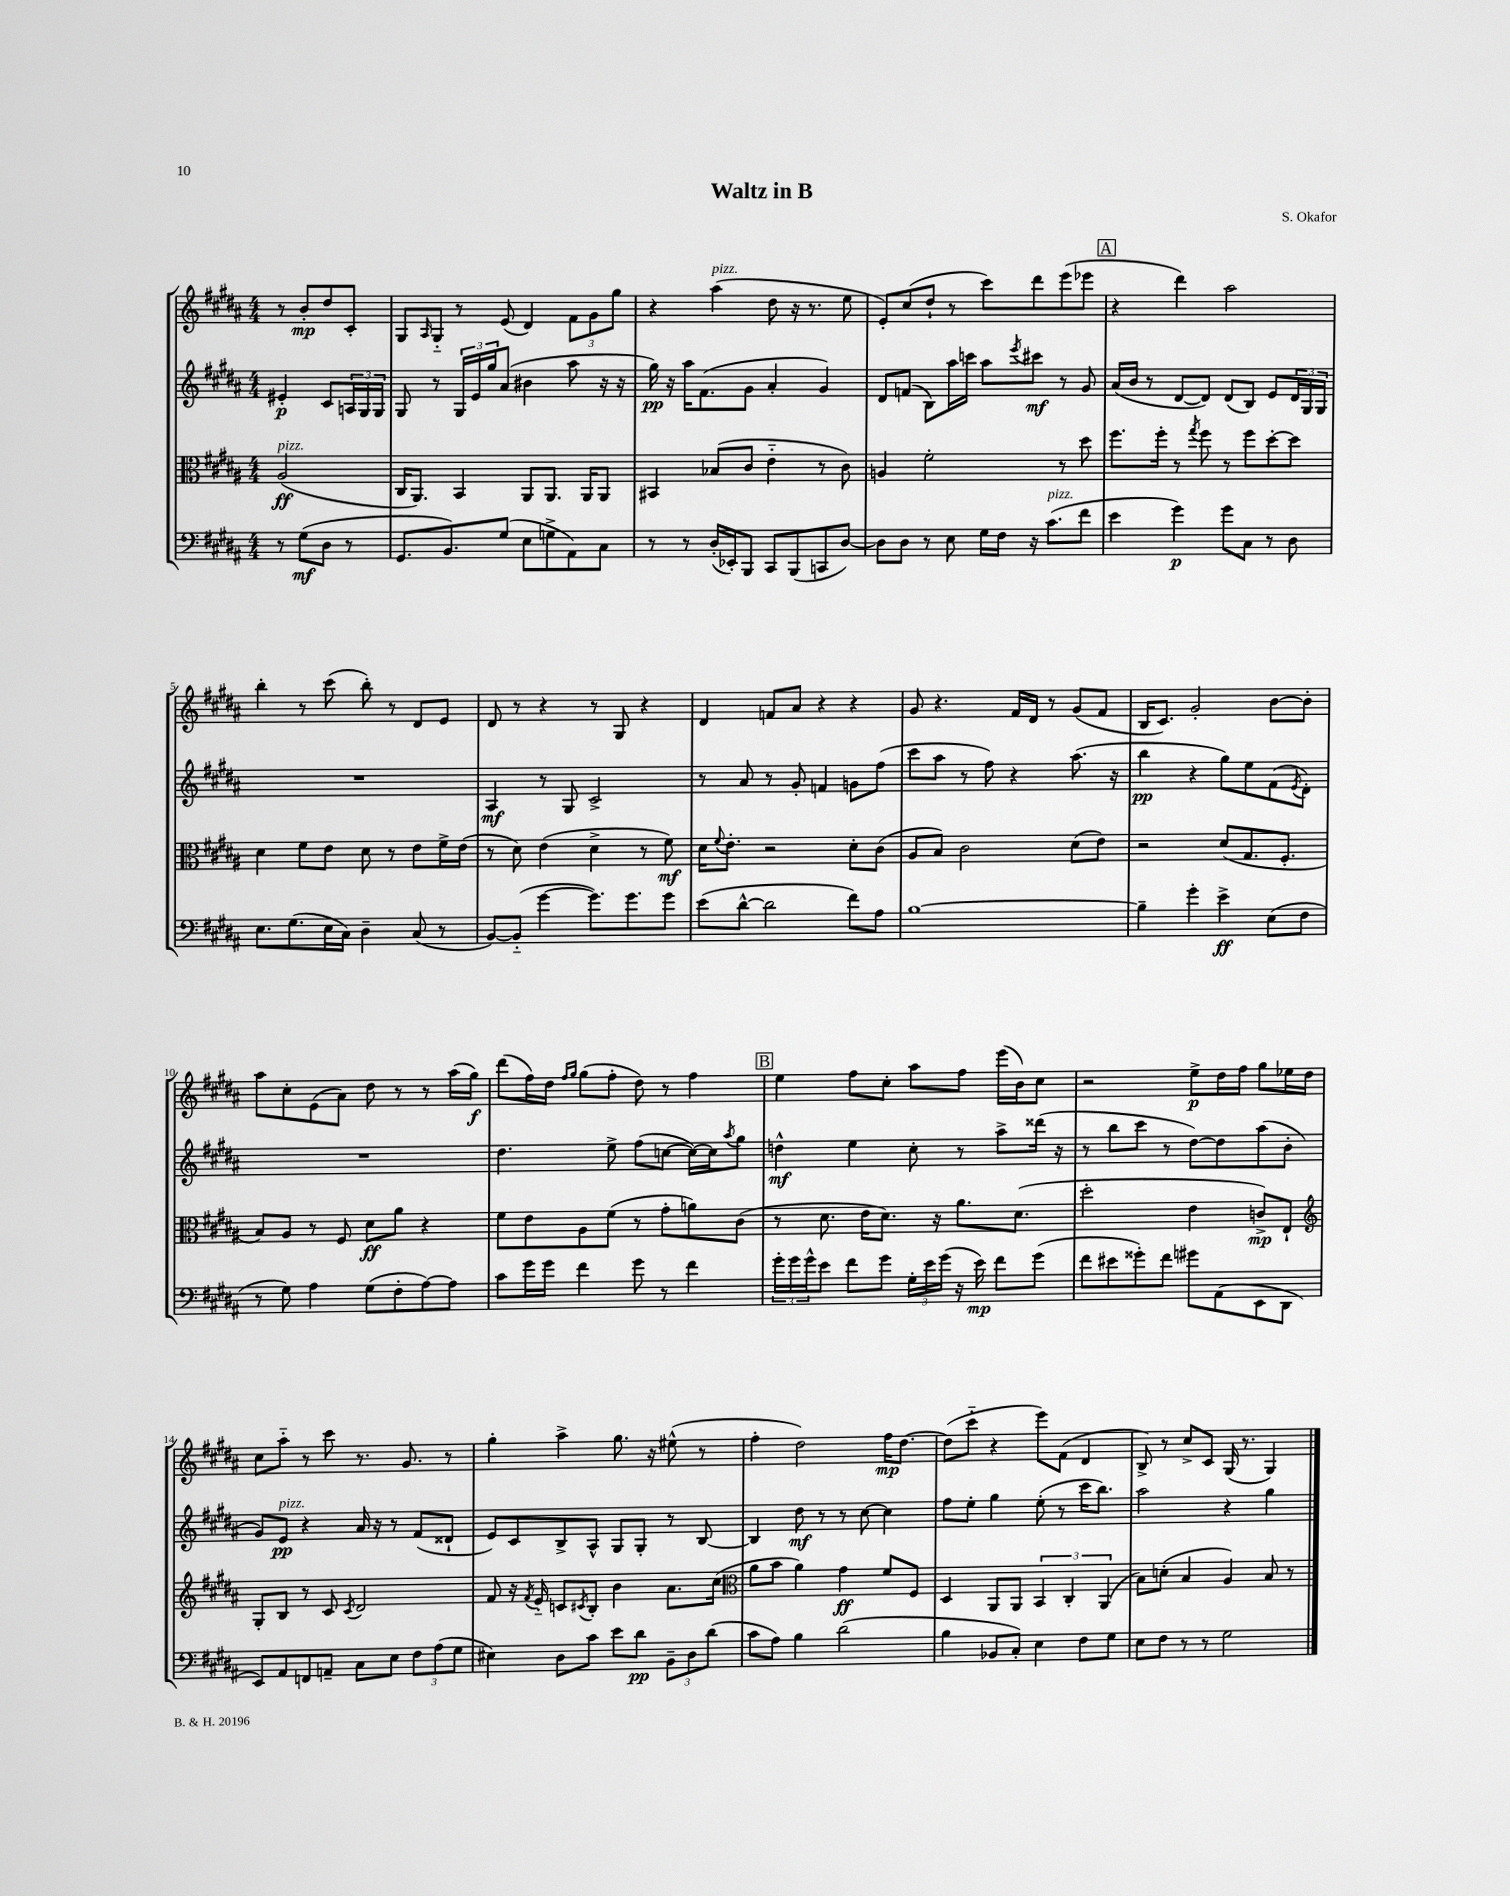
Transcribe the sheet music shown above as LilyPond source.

\header { title = "Waltz in B" composer = "S. Okafor" }
<<
\new StaffGroup <<
\new Staff = "s0" {
    \clef treble \key b \major \numericTimeSignature \time 4/4 \partial 2
    r8 b'8-.\mp dis''8 cis'8-. |
    gis8 \grace { ais16 } gis8-_ r8 e'8( dis'4) \tuplet 3/2 { fis'8 gis'8 gis''8 } |
    r4 ais''4^\markup { \italic "pizz." }( dis''8 r16 r8. e''8 |
    e'8-.) cis''8( dis''8-! r8 cis'''8) dis'''8 e'''8( ees'''8 |
    \mark \markup { \box "A" } r4 dis'''4) ais''2 |
    b''4-. r8 cis'''8( b''8-.) r8 dis'8 e'8 |
    dis'8 r8 r4 r8 gis8 r4 |
    dis'4 f'8 ais'8 r4 r4 |
    gis'8 r4. fis'16 dis'16 r8 gis'8( fis'8 |
    b16 cis'8.) gis'2-. b'8~ b'8-. |
    ais''8 cis''8-. e'8( ais'8) dis''8 r8 r8 ais''16( gis''16\f) |
    dis'''8( fis''16) dis''16 \grace { fis''16 gis''16 } gis''8( fis''8-. dis''8) r8 fis''4 |
    \mark \markup { \box "B" } e''4 fis''8 cis''8-. ais''8 fis''8 e'''16( b'16) cis''8 |
    r2 e''8->\p dis''16 fis''16 gis''8 ees''16 dis''16 |
    cis''8 ais''8-_ r8 cis'''8 r8. gis'8. r8 |
    gis''4-. ais''4-> gis''8. r16 eis''8-^( r8 |
    fis''4-. dis''2) fis''16\mp dis''8.~ |
    dis''8( cis'''8-_ r4 e'''8) fis'8( dis'4 |
    b8->) r8 cis''8-> cis'8 gis16( r8. gis4) \bar "|." |
}
\new Staff = "s1" {
    \clef treble \key b \major \numericTimeSignature \time 4/4 \partial 2
    eis'4-.\p cis'8 \tuplet 3/2 { a16 gis16 gis16 } |
    gis8 r8 \tuplet 3/2 { gis16 e'16 gis''16 } ais'8( bis'4 ais''8 r16 r16 |
    gis''16\pp) r16 ais''16 fis'8.( gis'8 ais'4-. gis'4) |
    dis'8 f'8( b8) ais''16 c'''16 ais''8 \acciaccatura { e'''8 } cis'''8\mf r8 gis'8 |
    \mark \markup { \box "A" } ais'16( b'16 r8 dis'8~ dis'8) dis'8( b8) e'8 \tuplet 3/2 { dis'16 gis16 gis16 } |
    R1 |
    ais4\mf r8 gis8 cis'2-> |
    r8 ais'8 r8 gis'8-. f'4 g'8 fis''8( |
    cis'''8 ais''8 r8 fis''8) r4 ais''8.( r16 |
    b''4\pp r4 gis''8) e''8 fis'8( \acciaccatura { e'8 } dis'8-.) |
    R1 |
    dis''4. e''8-> fis''8( c''8~ c''16~) c''16 \acciaccatura { ais''8 } gis''8 |
    \mark \markup { \box "B" } d''4-^\mf e''4 cis''8-. r8 ais''8-> disis'''16( r16 |
    r8 b''8 cis'''8 r8 dis''8~) dis''8 ais''8( b'8-. |
    gis'8) e'8\pp^\markup { \italic "pizz." } r4 ais'16 r16 r8 fis'8( disis'8-! |
    e'8) cis'8 b8-> ais8-^ gis8 gis8-. r8 b8~ |
    b4 dis''8\mf r8 r8 cis''8~ cis''4 |
    fis''8 e''8-. gis''4 e''8-.( r8 cis'''16 b''8.) |
    ais''2 r4 gis''4 \bar "|." |
}
\new Staff = "s2" {
    \clef alto \key b \major \numericTimeSignature \time 4/4 \partial 2
    ais2\ff^\markup { \italic "pizz." }( |
    cis16 ais,8.) b,4 ais,8 ais,8. ais,16 ais,8 |
    bis,4 bes8( cis'8 e'4-_ r8 cis'8) |
    a4 fis'2-. r8 dis''8 |
    \mark \markup { \box "A" } fis''8. fis''16-. r8 \acciaccatura { gis''8 } fis''8 r8 fis''8 dis''8~-. dis''8 |
    dis'4 fis'8 e'8 dis'8 r8 e'8 fis'16-> e'16( |
    r8 dis'8) e'4( dis'4-> r8 fis'8\mf) |
    dis'16 \appoggiatura { fis'8 } e'8.-. r2 dis'8-. cis'8( |
    ais8 b8) cis'2 dis'8( e'8) |
    r2 dis'8( gis8. fis8.-. |
    b8) ais8 r8 fis8 dis'8\ff ais'8 r4 |
    fis'8 e'8 ais8 fis'8( r8 gis'8-. a'8) cis'8( |
    \mark \markup { \box "B" } r8 dis'8. e'16 dis'8.) r16 ais'8. dis'8.( |
    dis''2-. e'4 c'8->\mp) e8-! |
    \clef treble gis8-. b8 r8 cis'8 \acciaccatura { cis'8 } dis'2 |
    fis'8 r16 \acciaccatura { fis'8 } e'16-_ c'8 \acciaccatura { cis'8 } b8-. b'4 ais'8. cis''16( |
    \clef alto ais'8 b'8 ais'4) gis'4\ff fis'8 fis8 |
    dis4 ais,8 ais,8 \tuplet 3/2 { b,4 cis4-. ais,4( } |
    b8) d'8-.( b4 ais4) b8 r8 \bar "|." |
}
\new Staff = "s3" {
    \clef bass \key b \major \numericTimeSignature \time 4/4 \partial 2
    r8 gis8\mf( dis8 r8 |
    gis,8. b,8.) gis8( e8 g8-> ais,8) cis8 |
    r8 r8 dis16-.( ees,16-.) b,,8 cis,8 b,,8( c,8 dis8~) |
    dis8 dis8 r8 e8 gis16 fis16 r16 cis'8.^\markup { \italic "pizz." }( fis'8 |
    \mark \markup { \box "A" } e'4 gis'4\p) gis'8 cis8 r8 dis8 |
    e8. gis8.( e16 cis16) dis4-- cis8( r8 |
    b,8~) b,8-_( gis'4~ gis'8.) gis'8. gis'8 |
    e'8( dis'8~-^ dis'2 fis'8) ais8 |
    b1~ |
    b4-- gis'4-. e'4->\ff e8( fis8 |
    r8 gis8) ais4 gis8( fis8-. ais8~) ais8 |
    cis'8 gis'16 gis'16 fis'4 gis'8 r8 fis'4 |
    \mark \markup { \box "B" } \tuplet 3/2 { gis'16-. gis'16 gis'16-^ } e'8 fis'8 gis'8 \tuplet 3/2 { gis16-. e'16 gis'16( } r16 e'16\mp) fis'8 gis'8( |
    fis'8 eis'8 gisis'8-.) fis'8 gis'8 ais,8( e,8 dis,8 |
    e,8) ais,8 f,8 a,8-- cis8 e8 \tuplet 3/2 { fis8 ais8( gis8 } |
    eis4) dis8 cis'8 e'8 dis'8\pp \tuplet 3/2 { b,8-- dis8 dis'8( } |
    cis'8 ais8) b4 dis'2( |
    b4 bes,8 cis8-.) e4 fis8 gis8 |
    e8 fis8 r8 r8 gis2 \bar "|." |
}
>>
>>
